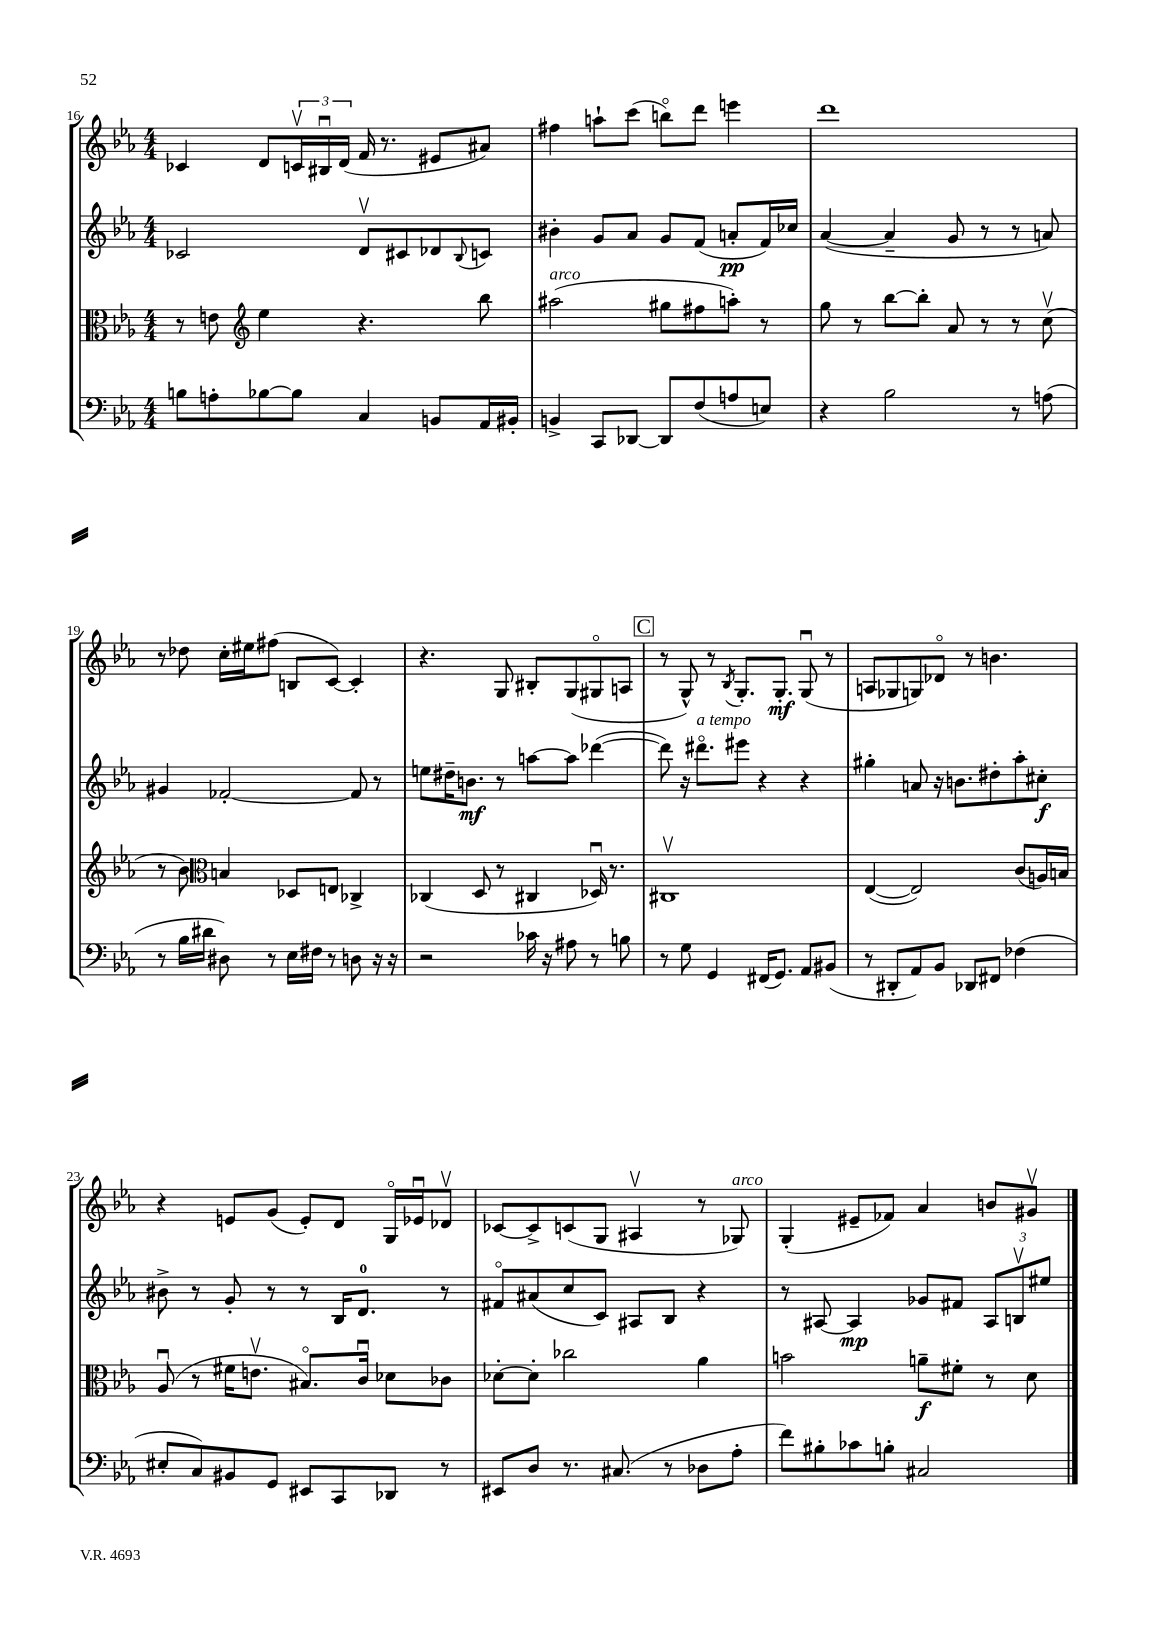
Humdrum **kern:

**kern	**kern	**kern	**kern
*staff4	*staff3	*staff2	*staff1
*clefF4	*clefC3	*clefG2	*clefG2
*k[b-e-a-]	*k[b-e-a-]	*k[b-e-a-]	*k[b-e-a-]
*M4/4	*M4/4	*M4/4	*M4/4
8B	8r	2c-	4c-
8A'	8e	.	.
*	*clefG2	*	*
[8B-	4ee-	.	8d
8B-]	.	.	24cv
.	.	.	24B#u
.	.	.	(24d
4C	4.r	8dv	16f
.	.	.	8.r
.	.	8c#	.
8BB	.	8d-	8e#
.	.	8qqB-	.
16AA-	8bb-	8c	8a#)
16BB#'	.	.	.
=	=	=	=
4BB^	(2aa#	4b#'	4ff#
8CC	.	8g	8aa`
[8DD-	.	8a-	(8ccc
8DD-]	8gg#	8g	8bbo)
(8F	8ff#	(8f	8ddd
8A	8aa')	8a'	4eee
8E)	8r	16f)	.
.	.	16cc-	.
=	=	=	=
4r	8gg	([4a-	1ddd
.	8r	.	.
2B-	[8bb-	4a-~]	.
.	8bb-']	.	.
.	8a-	8g	.
.	8r	8r	.
8r	8r	8r	.
(8A	(8ccv	8a)	.
=	=	=	=
8r	8r	4g#	8r
16B-	8b-)	.	8dd-
16d#	.	.	.
*	*clefC3	*	*
8D#)	4B	[2f-'	16cc'
.	.	.	16ee#
8r	.	.	(8ff#
16E-	8D-	.	8B
16F#	.	.	.
8r	8E	.	[8c)
8D	4C-^	8f-]	4c']
16r	.	8r	.
16r	.	.	.
=	=	=	=
2r	(4C-	8ee	4.r
.	.	16dd#~	.
.	.	8.b	.
.	8D	.	.
.	8r	8r	8G
16c-	4C#	[8aa	8B#'
16r	.	.	.
8A#	.	8aa]	(8G
8r	16D-u)	([4ddd-	8G#o
.	8.r	.	.
8B	.	.	8A
=	=	=	=
8r	1C#v	8ddd-])	8r
8G	.	16r	8G^^)
.	.	8.ddd#o	.
4GG	.	.	8r
.	.	.	8qB-
.	.	8eee#	8.G'
(16FF#	.	4r	.
8.GG)	.	.	8.G'
8AA-	.	4r	(8Gu
(8BB#	.	.	8r
=	=	=	=
8r	([4E-	4gg#'	8A
8DD#'	.	.	8G-
8AA-)	2E-])	8a	8G)
8BB-	.	16r	8d-o
.	.	8.b	.
8DD-	.	.	8r
8FF#	.	8dd#'	4.b
(4F-	(8c	8aa-'	.
.	16A)	8cc#'	.
.	16B	.	.
=	=	=	=
8E#'	(8A-u	8b#^	4r
8C)	8r	8r	.
8BB#	16f#	8g'	8e
.	8.ev	.	.
8GG	.	8r	(8g
8EE#	8.B#o)	8r	8e')
8CC	.	16B-	8d
.	16cu	8.d	.
8DD-	8d-	.	16Go
.	.	.	16e-u
8r	8c-	8r	8d-v
=	=	=	=
8EE#	[8d-'	8f#o	[8c-
8D	8d-']	(8a#	8c-^]
8.r	2cc-	8cc	(8c
.	.	8c)	8G
(8.C#	.	.	.
.	.	8A#	4A#v
8r	.	8B-	.
8D-	4a-	4r	8r
8A-'	.	.	8G-)
=	=	=	=
8f)	2b	8r	(4G'
8B#'	.	[8A#	.
8c-	.	4A#]	8e#~
8B'	.	.	8f-)
2C#	8a~	8g-	4a-
.	8f#'	8f#	.
.	8r	12A#	8b
.	.	12Bv	.
.	8d	.	8g#v
.	.	12ee#	.
==	==	==	==
*-	*-	*-	*-
